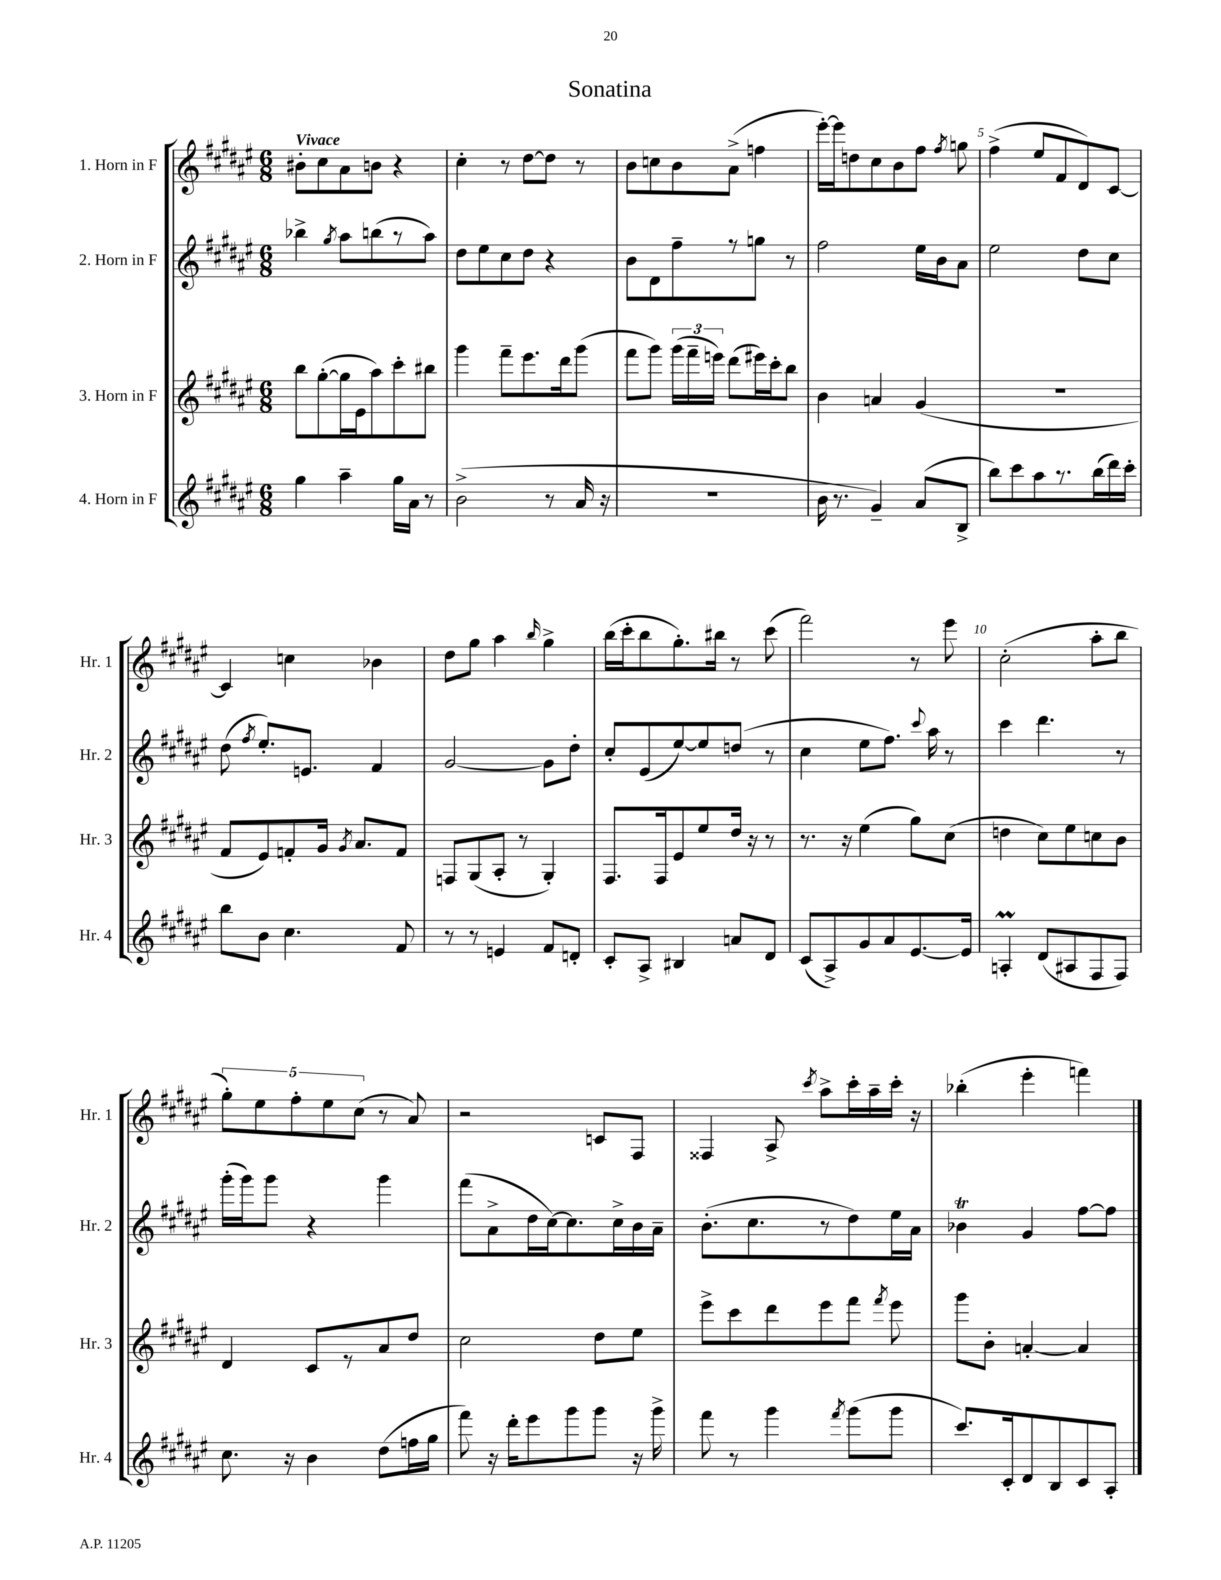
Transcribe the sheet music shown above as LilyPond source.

\header { title = "Sonatina" }
<<
\new StaffGroup <<
\new Staff = "s0" \with { instrumentName = "1. Horn in F" shortInstrumentName = "Hr. 1" } {
    \clef treble \key fis \major \numericTimeSignature \time 6/8 \tempo "Vivace"
    \autoBeamOff bis'8[-. cis''8 ais'8 b'8] r4 |
    cis''4-. r8 dis''8[~ dis''8] r8 |
    b'8[ c''8 b'8 ais'8]->( f''4 |
    eis'''16[~-.) eis'''16 d''8 cis''8 b'8 fis''8] \acciaccatura { fis''8 } g''8 |
    fis''4->( eis''8[ fis'8 dis'8) cis'8]~ |
    cis'4 c''4 bes'4 |
    dis''8[ gis''8] ais''4 \grace { b''16 } gis''4-> |
    b''16[( cis'''16-. b''8 gis''8.-.) bis''16] r8 cis'''8( |
    fis'''2) r8 eis'''8 |
    cis''2-.( ais''8[-. b''8] |
    \tuplet 5/4 { gis''8[-.) eis''8 fis''8-. eis''8 cis''8]( } r8 ais'8) |
    r2 c'8[ fis8] |
    fisis4 ais8-> \acciaccatura { cis'''8 } ais''8[-> cis'''16-. ais''16-- cis'''16]-. r16 |
    bes''4-.( eis'''4-. f'''4) \bar "|." |
}
\new Staff = "s1" \with { instrumentName = "2. Horn in F" shortInstrumentName = "Hr. 2" } {
    \clef treble \key fis \major \numericTimeSignature \time 6/8
    \autoBeamOff bes''4-> \acciaccatura { gis''8 } ais''8[ b''8( r8 ais''8]) |
    dis''8[ eis''8 cis''8 dis''8] r4 |
    b'8[ dis'8 fis''8-- r8 g''8] r8 |
    fis''2 eis''16[ b'16 ais'8] |
    eis''2 dis''8[ cis''8] |
    dis''8( \acciaccatura { fis''8 } eis''8.[-.) e'8.] fis'4 |
    gis'2~ gis'8[ dis''8]-. |
    cis''8[-. eis'8( eis''8~) eis''8 d''8]( r8 |
    cis''4 eis''8[ fis''8.]) \appoggiatura { cis'''8 } ais''16 r8 |
    cis'''4 dis'''4. r8 |
    gis'''16[-.( gis'''16) gis'''8] r4 gis'''4 |
    fis'''8[( ais'8-> dis''16 cis''16~) cis''8. cis''16-> b'16 ais'16]-- |
    b'8.[-.( cis''8. r8 dis''8) eis''16 ais'16] |
    bes'4\trill gis'4 fis''8[~ fis''8] \bar "|." |
}
\new Staff = "s2" \with { instrumentName = "3. Horn in F" shortInstrumentName = "Hr. 3" } {
    \clef treble \key fis \major \numericTimeSignature \time 6/8
    \autoBeamOff b''8[ gis''8~-.( gis''16 eis'16 ais''8) cis'''8-. bis''8] |
    gis'''4 fis'''8[-- eis'''8. dis'''16 gis'''8]( |
    fis'''8[ gis'''8]) \tuplet 3/2 { gis'''16[( fis'''16-- e'''16]) } dis'''8[( eis'''16) cis'''16-. b''8] |
    b'4 a'4 gis'4( |
    R2. |
    fis'8[ eis'8) f'8-. gis'16] \acciaccatura { gis'8 } ais'8.[ f'8] |
    f8[ gis8( ais8]-. r8 gis4-.) |
    fis8.[ fis16 eis'8 eis''8 dis''16] r16 r8 |
    r8. r16 eis''4( gis''8[) cis''8]( |
    d''4 cis''8[) eis''8 c''8 b'8] |
    dis'4 cis'8[ r8 ais'8 dis''8] |
    cis''2 dis''8[ eis''8] |
    eis'''8[-> cis'''8 dis'''8 eis'''8 fis'''8] \acciaccatura { fis'''8 } eis'''8 |
    gis'''8[ b'8]-. a'4~-. a'4 \bar "|." |
}
\new Staff = "s3" \with { instrumentName = "4. Horn in F" shortInstrumentName = "Hr. 4" } {
    \clef treble \key fis \major \numericTimeSignature \time 6/8
    \autoBeamOff gis''4 ais''4-- gis''16[ ais'16] r8 |
    b'2->( r8 ais'16 r16 |
    R2. |
    b'16 r8. gis'4--) ais'8[( b8]-> |
    b''8[) cis'''8 ais''8 r8. b''16( dis'''16) cis'''16]-. |
    b''8[ b'8] cis''4. fis'8 |
    r8 r8 e'4 fis'8[ d'8]-. |
    cis'8[-. ais8]-> bis4 a'8[ dis'8] |
    cis'8[( ais8->) gis'8 ais'8 eis'8.~ eis'16] |
    a4-.\prall dis'8[( ais8 fis8 fis8]) |
    cis''8. r16 b'4 dis''8[( f''16 gis''16] |
    fis'''8) r16 dis'''16[-. eis'''8 gis'''8 gis'''8] r16 gis'''16-> |
    fis'''8 r8 gis'''4 \acciaccatura { fis'''8 } gis'''8[( gis'''8] |
    cis'''8.[) cis'16-. dis'8 b8 cis'8 ais8]-. \bar "|." |
}
>>
>>
\layout { \context { \Score \override BarNumber.break-visibility = ##(#f #t #t) barNumberVisibility = #(every-nth-bar-number-visible 5) } }
